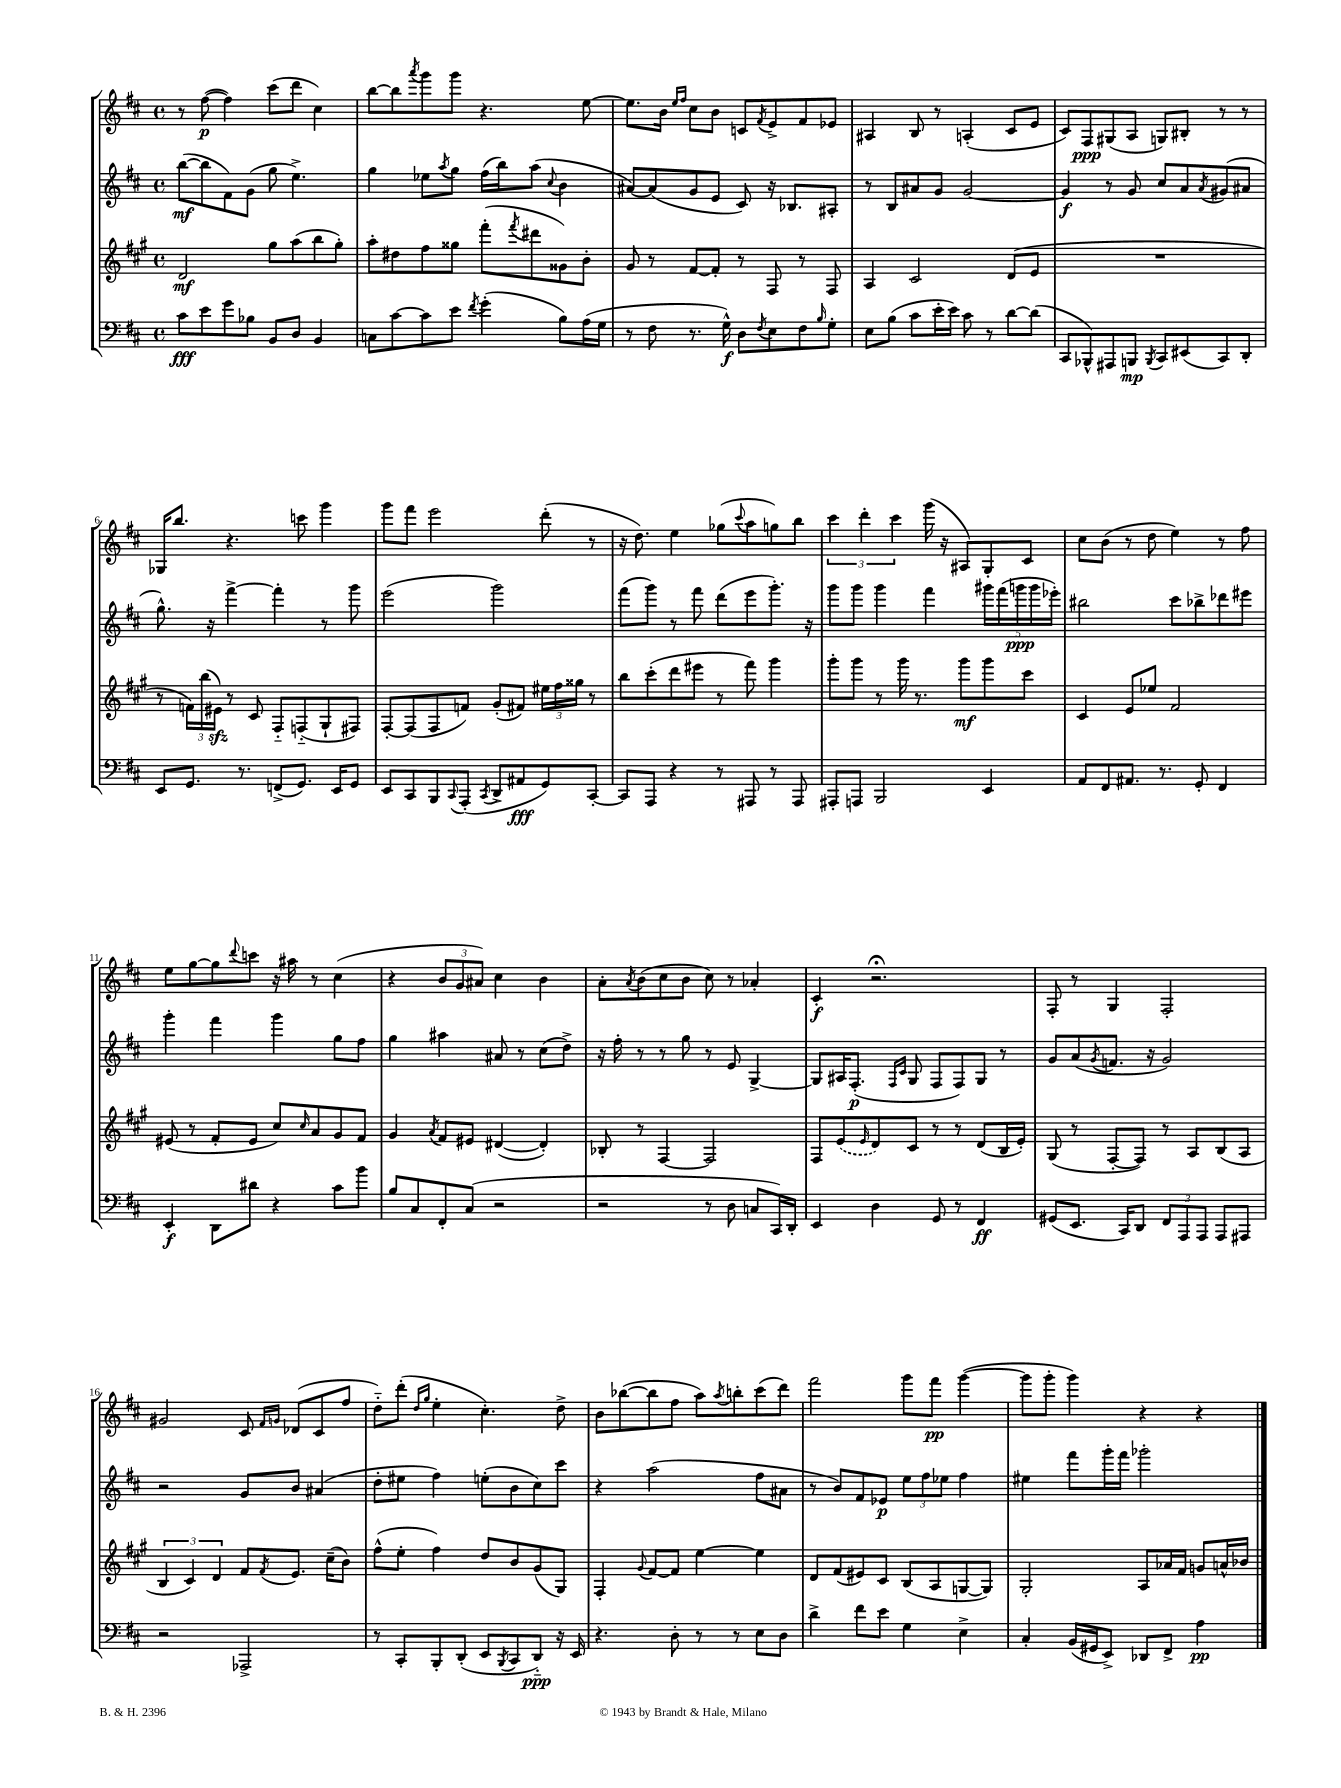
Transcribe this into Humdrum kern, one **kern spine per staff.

**kern	**dynam	**kern	**dynam	**kern	**dynam	**kern	**dynam
*part4	*part4	*part3	*part3	*part2	*part2	*part1	*part1
*staff4	*staff4	*staff3	*staff3	*staff2	*staff2	*staff1	*staff1
*clefF4	*	*clefG2	*	*clefG2	*	*clefG2	*
*k[f#c#]	*	*k[f#c#g#]	*	*k[f#c#]	*	*k[f#c#]	*
*M4/4	*	*M4/4	*	*M4/4	*	*M4/4	*
*met(c)	*	*met(c)	*	*met(c)	*	*met(c)	*
=1	=1	=1	=1	=1	=1	=1	=1
8c#\L	fff	2d/	mf	([8bb\L	mf	8r	.
8e\	.	.	.	8bb\]	.	([8ff#\	p
8g\	.	.	.	8f#\)	.	4ff#\])	.
8B-X\J	.	.	.	(8g\J	.	.	.
8BB/L	.	8gg#\L	.	8gg\	.	(8ccc#\L	.
8D/J	.	(8aa\	.	4.ee^\)	.	8ddd\J	.
4BB/	.	8bb\	.	.	.	4cc#\)	.
.	.	8gg#'\J)	.	.	.	.	.
=2	=2	=2	=2	=2	=2	=2	=2
8Cn\L	.	8aa'\L	.	4gg\	.	[8bb\L	.
[8c#\	.	8dd#X\	.	.	.	8bb\]	.
.	.	.	.	.	.	8qaaa/	.
8c#\]	.	8ff#\	.	8ee-X\L	.	8ggg\	.
.	.	.	.	8qaa/	.	.	.
8e\J	.	8gg##X\J	.	8gg\J	.	8ggg\J	.
8qf#/	.	.	.	.	.	.	.
(4g'\	.	(8fff#'\L	.	(16ff#\LL	.	4.r	.
.	.	.	.	16bb\J)	.	.	.
.	.	8qfff#/	.	.	.	.	.
.	.	8ddd#X\	.	(8aa\J	.	.	.
.	.	.	.	8qqcc#/	.	.	.
8B\L)	.	8g##X\)	.	4b\	.	.	.
(16A\L	.	8b'\J	.	.	.	[8ee\	.
16G\JJ	.	.	.	.	.	.	.
=3	=3	=3	=3	=3	=3	=3	=3
8r	.	8g#/	.	[8a#X/L)	.	8.ee\L]	.
8F#\	.	8r	.	(8a#/]	.	.	.
.	.	.	.	.	.	16b\Jk	.
.	.	.	.	.	.	16qqee/LL	.
.	.	.	.	.	.	16qqff#/JJ	.
8.r	.	[8f#/L	.	8g/	.	8cc#\L	.
.	.	8f#'/J]	.	8e/J	.	8b\J	.
16G^^\)	f	.	.	.	.	.	.
8D\L	.	8r	.	8c#/)	.	8cn/L	.
8qF#/	.	.	.	.	.	8qf#/	.
8E\	.	8F#/	.	16r	.	8e^/	.
.	.	.	.	8.B-X/L	.	.	.
8F#\	.	8r	.	.	.	8f#/	.
16qqB/	.	.	.	.	.	.	.
8G'\J	.	8F#/	.	8A#X'/J	.	8e-X/J	.
=4	=4	=4	=4	=4	=4	=4	=4
8E\L	.	4A/	.	8r	.	4A#X/	.
(8B\J	.	.	.	8B/L	.	.	.
8c#\L	.	2c#/	.	8a#X/	.	8B/	.
16e'\L	.	.	.	8g/J	.	8r	.
16e\JJ)	.	.	.	.	.	.	.
8c#\	.	.	.	[2g/	.	(4An'/	.
8r	.	.	.	.	.	.	.
[8d\L	.	(8d/L	.	.	.	8c#/L	.
(8d\J]	.	8e/J	.	.	.	8e/J	.
=5	=5	=5	=5	=5	=5	=5	=5
8CC#/L	.	1r	.	4g/]	f	8c#/L)	.
8BBB-X^^/)	.	.	.	.	.	8F#/	ppp
8AAA#X/	.	.	.	8r	.	(8G#X/	.
8BBBn/J	mp	.	.	8g/	.	8A/J	.
8qBBB/	.	.	.	.	.	.	.
8CC#/L	.	.	.	8cc#/L	.	8Gn/L)	.
(8EE#X/	.	.	.	8a/	.	8B#X'/J	.
.	.	.	.	8qa/	.	.	.
8CC#/)	.	.	.	(8g#X/	.	8r	.
8DD'/J	.	.	.	8a#X/J	.	8r	.
!!LO:LB:g=z
=6	=6	=6	=6	=6	=6	=6	=6
8EE/L	.	8r	.	8.gg^^\)	.	16G-X/KL	.
.	.	.	.	.	.	8.bb/J	.
8.GG/J	.	24fn\LL)	.	.	.	.	.
.	.	(24bb\	.	.	.	.	.
.	.	.	.	16r	.	.	.
.	.	24e#Xzz\JJ)	.	.	.	.	.
.	.	8r	.	[4fff#^\	.	4.r	.
8.r	.	.	.	.	.	.	.
.	.	8c#/	.	.	.	.	.
(8FFn^/L	.	8F#/L	.	4fff#'\]	.	.	.
8.GG/J)	.	(8Fn/	.	.	.	8cccn\	.
.	.	8G#`/	.	8r	.	4ggg\	.
16EE/KL	.	.	.	.	.	.	.
8GG/J	.	8F#X/J)	.	8ggg\	.	.	.
=7	=7	=7	=7	=7	=7	=7	=7
8EE/L	.	[8F#'/L	.	(2eee\	.	8ggg\L	.
8CC#/	.	(8F#/]	.	.	.	8fff#\J	.
8BBB/	.	8F#/	.	.	.	2eee\	.
8qqCC#/	.	.	.	.	.	.	.
(8AAA'/J	.	8fn/J)	.	.	.	.	.
8qCC#/	.	.	.	.	.	.	.
8DD^/L	.	(8g#'/L	.	2ggg\)	.	.	.
8AA#X/	fff	8f#X/J)	.	.	.	.	.
8GG/)	.	24ee#X\LL	.	.	.	(8ddd'\	.
.	.	24ff#\	.	.	.	.	.
.	.	24gg##X\JJ	.	.	.	.	.
[8CC#'/J	.	8r	.	.	.	8r	.
=8	=8	=8	=8	=8	=8	=8	=8
8CC#/L]	.	8bb\L	.	(8fff#\L	.	16r	.
.	.	.	.	.	.	8.dd\)	.
8AAA/J	.	(8ccc#'\	.	8ggg\J)	.	.	.
4r	.	8ddd\	.	8r	.	4ee\	.
.	.	8eee#X\J	.	8fff#\	.	.	.
8r	.	8r	.	(8ddd\L	.	(8gg-X\L	.
.	.	.	.	.	.	8qqccc#/	.
8AAA#X/	.	8fff#\)	.	8eee\	.	8aa\	.
8r	.	4ggg#\	.	8.ggg'\J)	.	8ggn\)	.
8AAA#/	.	.	.	.	.	8bb\J	.
.	.	.	.	16r	.	.	.
=9	=9	=9	=9	=9	=9	=9	=9
8AAA#X'/L	.	8ggg#'\L	.	8ggg\L	.	6ccc#\	.
8AAAn/J	.	8ggg#\J	.	8ggg\J	.	.	.
.	.	.	.	.	.	6ddd'\	.
2BBB/	.	8r	.	4ggg\	.	.	.
.	.	.	.	.	.	6ccc#\	.
.	.	16ggg#\	.	.	.	.	.
.	.	8.r	.	.	.	.	.
.	.	.	.	4fff#\	.	(16ggg\	.
.	.	.	.	.	.	16r	.
.	.	8ggg#\L	mf	.	.	8A#X/L)	.
4EE/	.	8ggg#\	.	20ggg#X\LL	.	8G'/	.
.	.	.	.	(20fff#\	.	.	.
.	.	.	.	20gggn\	ppp	.	.
.	.	8ccc#\J	.	.	.	8c#/J	.
.	.	.	.	20ggg\	.	.	.
.	.	.	.	20eee-X'\JJ)	.	.	.
=10	=10	=10	=10	=10	=10	=10	=10
8AA/L	.	4c#/	.	2bb#X\	.	8cc#\L	.
8FF#/	.	.	.	.	.	(8b\J	.
8.AA#X/J	.	8e/L	.	.	.	8r	.
.	.	8ee-X/J	.	.	.	8dd\	.
8.r	.	.	.	.	.	.	.
.	.	2f#/	.	8ccc#\L	.	4ee\)	.
8GG'/	.	.	.	8bb-X^\	.	.	.
4FF#/	.	.	.	8ddd-X\	.	8r	.
.	.	.	.	8eee#X\J	.	8ff#\	.
!!LO:LB:g=z
=11	=11	=11	=11	=11	=11	=11	=11
4EE'/	f	(8e#X/	.	4ggg'\	.	8ee\L	.
.	.	8r	.	.	.	[8gg\	.
8DD\L	.	8f#'/L	.	4fff#\	.	8gg\]	.
.	.	.	.	.	.	8qqddd/	.
8d#X\J	.	8e#/J	.	.	.	8cccn\J	.
4r	.	8cc#/L)	.	4ggg\	.	16r	.
.	.	.	.	.	.	16aa#X\	.
.	.	16qqcc#/	.	.	.	.	.
.	.	8a/	.	.	.	8r	.
8c#\L	.	8g#/	.	8gg\L	.	(4cc#\	.
8b\J	.	8f#/J	.	8ff#\J	.	.	.
=12	=12	=12	=12	=12	=12	=12	=12
8B/L	.	4g#/	.	4gg\	.	4r	.
8C#/	.	.	.	.	.	.	.
.	.	8qa/	.	.	.	.	.
8FF#'/	.	8f#/L	.	4aa#X\	.	12b/L	.
.	.	.	.	.	.	12g/	.
(8C#/J	.	8e#X/J	.	.	.	.	.
.	.	.	.	.	.	12a#X/J)	.
2r	.	([4d#X/	.	8a#X/	.	4cc#\	.
.	.	.	.	8r	.	.	.
.	.	4d#'/])	.	(8cc#\L	.	4b\	.
.	.	.	.	8dd^\J)	.	.	.
=13	=13	=13	=13	=13	=13	=13	=13
2r	.	8B-X'/	.	16r	.	8a'\L	.
.	.	.	.	16ff#'\	.	.	.
.	.	.	.	.	.	8qa/	.
.	.	8r	.	8r	.	(8b\	.
.	.	[4F#/	.	8r	.	8cc#\	.
.	.	.	.	8gg\	.	8b\J	.
8r	.	2F#/]	.	8r	.	8cc#\)	.
8D\	.	.	.	8e/	.	8r	.
8Cn/L	.	.	.	[4G^/	.	4a-X'/	.
16CC#/L)	.	.	.	.	.	.	.
16DD'/JJ	.	.	.	.	.	.	.
=14	=14	=14	=14	=14	=14	=14	=14
4EE/	.	8F#/L	.	8G/L]	.	4c#'/	f
.	.	(8e/	.	16A#X/K	.	.	.
.	.	.	.	(8.F#'/J	p	.	.
.	.	16qqe/	.	.	.	.	.
4D\	.	8d/)	.	.	.	2.r;<	.
.	.	.	.	16qqF#/LL	.	.	.
.	.	.	.	16qqc#/JJ	.	.	.
.	.	8c#/J	.	8G/	.	.	.
8GG/	.	8r	.	8F#/L	.	.	.
8r	.	8r	.	8F#/)	.	.	.
4FF#/	ff	(8d/L	.	8G/J	.	.	.
.	.	16B/L	.	8r	.	.	.
.	.	16e'/JJ)	.	.	.	.	.
=15	=15	=15	=15	=15	=15	=15	=15
(8GG#X/L	.	(8G#/	.	8g/L	.	8F#'/	.
8.EE/J	.	8r	.	(8a/	.	8r	.
.	.	.	.	8qg/	.	.	.
.	.	[8F#'/L	.	8.fn/J	.	4G/	.
16CC#/KL)	.	.	.	.	.	.	.
8DD/J	.	8F#/J])	.	.	.	.	.
.	.	.	.	16r	.	.	.
12FF#/L	.	8r	.	2g/)	.	2F#'/	.
12AAA/	.	.	.	.	.	.	.
.	.	8A/L	.	.	.	.	.
12AAA/J	.	.	.	.	.	.	.
8AAA/L	.	(8B/	.	.	.	.	.
8AAA#X/J	.	8A/J	.	.	.	.	.
!!LO:LB:g=z
=16	=16	=16	=16	=16	=16	=16	=16
2r	.	6B/	.	2r	.	2g#X/	.
.	.	6c#/)	.	.	.	.	.
.	.	6d/	.	.	.	.	.
2AAA-X^/	.	8f#/L	.	8g/L	.	8c#/	.
.	.	.	.	.	.	16qqf#/LL	.
.	.	8qf#/	.	.	.	16qqgn/JJ	.
.	.	8.e/J	.	8b/J	.	(8d-X/L	.
.	.	.	.	(4a#X/	.	8c#/	.
.	.	(16cc#~\KL	.	.	.	.	.
.	.	8b\J)	.	.	.	8ff#/J	.
=17	=17	=17	=17	=17	=17	=17	=17
8r	.	(8ff#^^\L	.	8dd'\L	.	8dd\L)	.
8CC#'/L	.	8ee'\J	.	8ee#X\J	.	(8ddd'\J	.
.	.	.	.	.	.	16qqdd/LL	.
.	.	.	.	.	.	16qqgg/JJ	.
8BBB'/	.	4ff#\)	.	4ff#\)	.	4ee'\	.
(8DD'/J	.	.	.	.	.	.	.
8EE/L	.	8dd/L	.	(8een'\L	.	4.cc#'\)	.
8qBBB/	.	.	.	.	.	.	.
8CC#/	.	8b/	.	8b\	.	.	.
8DD/J)	ppp	(8g#/	.	8cc#\)	.	.	.
16r	.	8G#/J)	.	8ccc#\J	.	8dd^\	.
16EE/	.	.	.	.	.	.	.
=18	=18	=18	=18	=18	=18	=18	=18
4.r	.	4F#'/	.	4r	.	8b\L	.
.	.	.	.	.	.	([8bb-X\	.
.	.	8qqg#/	.	.	.	.	.
.	.	[8f#/L	.	(2aa\	.	8bb-\]	.
8D'\	.	8f#/J]	.	.	.	8ff#\J	.
8r	.	[4ee\	.	.	.	8aa\L)	.
.	.	.	.	.	.	8qaa/	.
8r	.	.	.	.	.	8bbn'\	.
8E\L	.	4ee\]	.	8ff#\L	.	(8ccc#\	.
8D\J	.	.	.	8a#X\J	.	8ddd\J)	.
=19	=19	=19	=19	=19	=19	=19	=19
4d^\	.	8d/L	.	8r	.	2fff#\	.
.	.	(8f#/	.	8b/L)	.	.	.
8f#\L	.	8e#X/)	.	8f#/	.	.	.
8e\J	.	8c#/J	.	8e-X/J	p	.	.
4G\	.	(8B/L	.	12ee\L	.	8ggg\L	.
.	.	.	.	12ff#\	.	.	.
.	.	8A/	.	.	.	8fff#\J	pp
.	.	.	.	12ee-X\J	.	.	.
4E^\	.	[8Gn/	.	4ff#\	.	([4ggg\	.
.	.	8G/J])	.	.	.	.	.
=20	=20	=20	=20	=20	=20	=20	=20
4C#'/	.	2G#'/	.	4ee#X\	.	8ggg\L]	.
.	.	.	.	.	.	8ggg'\J	.
(16BB/LL	.	.	.	8fff#\L	.	4ggg\)	.
16GG#X/J	.	.	.	.	.	.	.
8EE^/J)	.	.	.	16ggg'\L	.	.	.
.	.	.	.	16fff#\JJ	.	.	.
8DD-X/L	.	8A/L	.	2ggg-X'\	.	4r	.
8FF#^/J	.	16a-X/L	.	.	.	.	.
.	.	16f#/JJ	.	.	.	.	.
4A\	pp	8gn/L	.	.	.	4r	.
.	.	16an^^/L	.	.	.	.	.
.	.	16b-X/JJ	.	.	.	.	.
==	==	==	==	==	==	==	==
*-	*-	*-	*-	*-	*-	*-	*-
